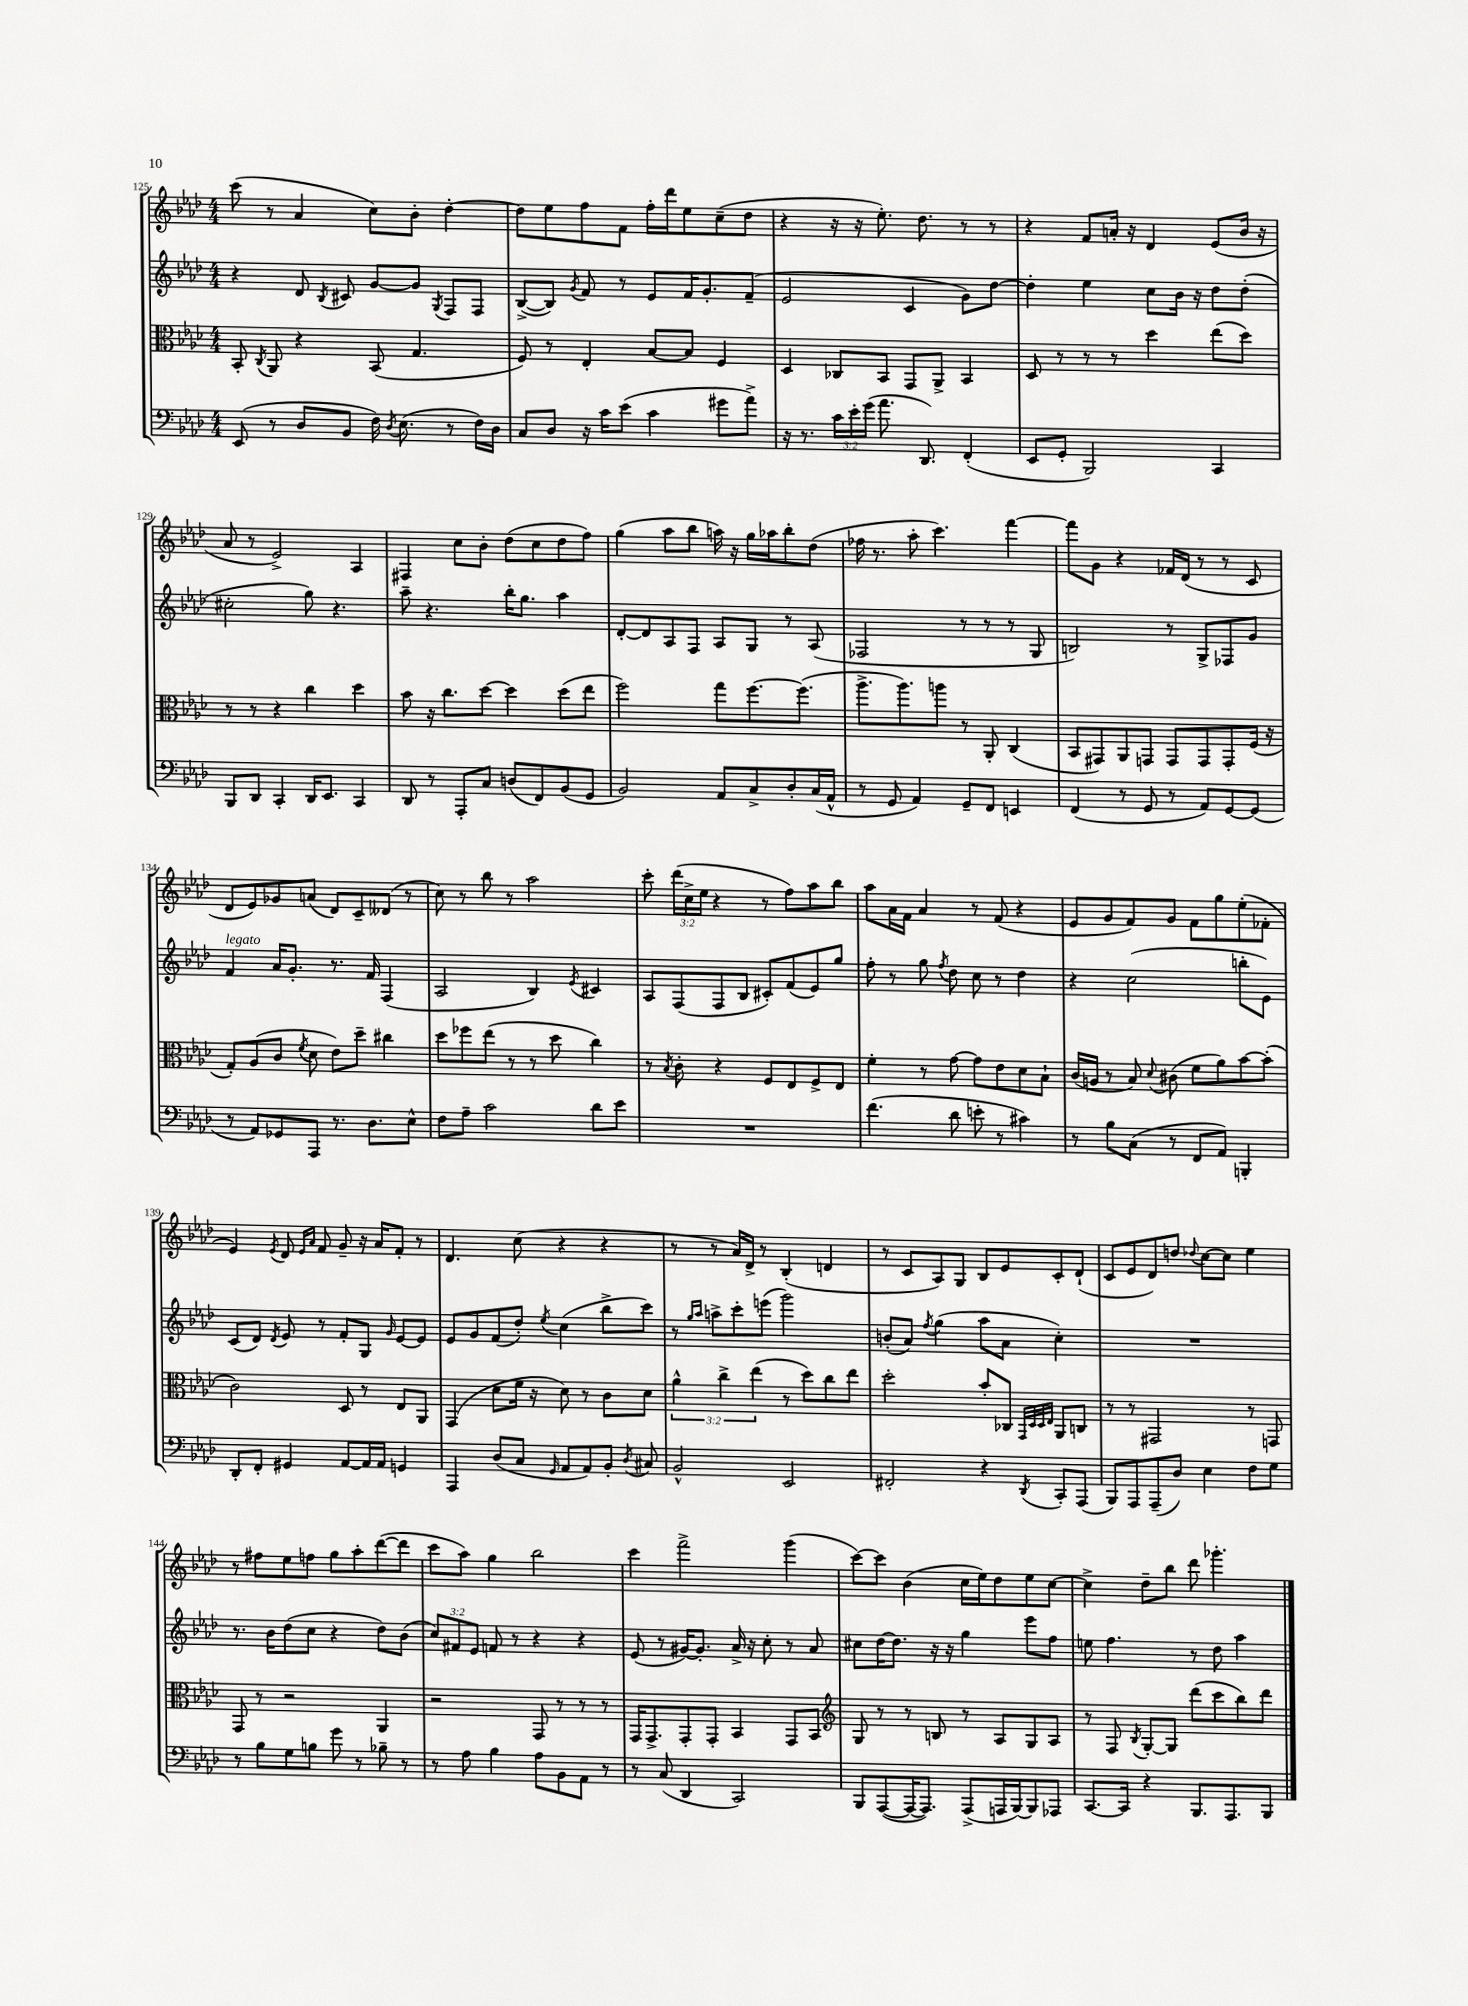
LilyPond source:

<<
\new StaffGroup <<
\new Staff = "s0" {
    \clef treble \key aes \major \numericTimeSignature \time 4/4 \override Staff.TupletNumber.text = #tuplet-number::calc-fraction-text
    \autoBeamOff c'''8( r8 aes'4 c''8[) bes'8]-. des''4~-. |
    des''8[ ees''8 f''8 f'8] f''16[-. des'''16 ees''8 c''8--( des''8] |
    r4 r16 r16 ees''8.-.) des''8. r8 r8 |
    r4 f'8[ a'16]-. r16 des'4 ees'8[( bes'16] r16 |
    aes'8 r8 ees'2->) aes4 |
    fis4 c''8[ bes'8]-. des''8[( c''8 des''8 f''8]) |
    g''4( aes''8[ bes''8] a''16) r16 g''16[ aes''16 bes''8-. des''8]( |
    fes''16 r8. aes''8-. c'''4.) f'''4~ |
    f'''8[ g'8] r4 fes'16[ des'16]( r8 r8 c'8 |
    des'8[ ees'8) ges'8 a'8]( des'8[) c'8-- deses'8]( r8 |
    c''8) r8 bes''8 r8 aes''2 |
    c'''8-. \tuplet 3/2 { des'''16[( c''16-> ees''16] } r4 r8 f''8[) aes''8 bes''8] |
    aes''8[ aes'16 f'16] aes'4 r8 f'8( r4 |
    ees'8[ g'8 f'8) g'8] f'8[ g''8 ees''8-.( fes'8]-. |
    ees'4) \acciaccatura { ees'8 } des'8 \grace { ees'16[ aes'16] } f'8 g'8-- r16 aes'16[ f'8]-. r8 |
    des'4. c''8( r4 r4 |
    r8 r8 aes'16[) des'16]-> r8 bes4-.( d'4 |
    r8 c'8[ aes8) g8] bes8[ ees'8 c'8-. des'8]-!( |
    c'8[ ees'8 des'8) d''8] \appoggiatura { des''8 } c''8[~ c''8] ees''4 |
    r8 fis''8[ ees''8 f''8] g''8[ aes''8-. des'''8~( des'''8] |
    c'''8[ aes''8]) g''4 bes''2 |
    c'''4 f'''2-> g'''4( |
    c'''8[~) c'''8] bes'4( c''16[ ees''16) des''8 ees''8 c''8]~ |
    c''4-> des''8[-- bes''8] des'''8 ges'''4.-. \bar "|." |
}
\new Staff = "s1" {
    \clef treble \key aes \major \numericTimeSignature \time 4/4 \override Staff.TupletNumber.text = #tuplet-number::calc-fraction-text
    \autoBeamOff r4 des'8 \acciaccatura { bes8 } cis'8 g'8[~ g'8] \acciaccatura { g8 } f8[ f8] |
    bes8[~->( bes8]) \acciaccatura { g'8 } f'8 r8 ees'8[ f'16 g'8.-. f'8]--( |
    ees'2 c'4 g'8[) des''8]~ |
    des''4-. ees''4 c''8[ bes'16] r16 des''8[ des''8]-.( |
    cis''2-. g''8) r4. |
    aes''8-- r4. bes''16[-. g''8.] aes''4 |
    des'8[~-. des'8 aes8 f8] aes8[ g8] r8 aes8( |
    fes2 r8 r8 r8 g8 |
    b2) r8 g8[-> fes8 g'8] |
    f'4^\markup { \italic "legato" } aes'16[ g'8.]-. r8. f'16 f4( |
    aes2 bes4) \acciaccatura { ees'8 } cis'4 |
    aes8[ f8( f8 bes8] cis'8[-.) f'8( ees'8) g''8] |
    f''8-. r8 g''8 \acciaccatura { f''8 } des''8 c''8 r8 des''4 |
    r4 c''2( b''8[-. ees'8]) |
    c'8[( des'8]) \acciaccatura { des'8 } ees'8 r8 f'8[-. g8] \grace { g'16 } ees'8[~ ees'8] |
    ees'8[ g'8 f'8( des''8]-.) \acciaccatura { ees''8 } c''4( bes''8[-> c'''8]) |
    r8 \grace { g''16[ aes''16] } a''8[-> c'''8-. e'''8]( g'''2) |
    b'8[-.( aes'8]) \acciaccatura { f''8 } g''4( aes''8[ aes'8] c''4-.) |
    R1 |
    r8. bes'16[ des''8( c''8] r4 des''8[) bes'8]( |
    \tuplet 3/2 { c''8[) fis'8 ees'8] } f'8 r8 r4 r4 |
    ees'8( r8 gis'16[~) gis'8.]-. aes'16-> r16 c''8-. r8 aes'8 |
    cis''8[ des''16~ des''8.] r16 r16 g''4 ees'''8[ f''8] |
    e''8 f''4. r8 des''8 aes''4 \bar "|." |
}
\new Staff = "s2" {
    \clef alto \key aes \major \numericTimeSignature \time 4/4 \override Staff.TupletNumber.text = #tuplet-number::calc-fraction-text
    \autoBeamOff bes,8-. \acciaccatura { c8 } aes,8 r4 bes,8( g4. |
    f8) r8 ees4-. bes8[~ bes8] f4 |
    des4 ces8[ bes,8] g,8[ aes,8]-> bes,4 |
    des8 r8 r8 r8 des''4 ees''8[( des''8]) |
    r8 r8 r4 c''4 des''4 |
    bes'8 r16 c''8.[ des''8]~ des''4 des''8[( ees''8] |
    f''2) g''8[ f''8.~ f''8.]( |
    aes''8.[-> aes''8.) a''8] r8 aes,8-. c4( |
    bes,8[ gis,8) aes,8 g,8] g,8[ g,8 g,8-. f16]( r16 |
    g8[-.) aes8( c'8] \acciaccatura { f'8 } des'8 ees'8[) des''8]-- cis''4 |
    des''8[ fes''8 ees''8]( r8 r8 des''8 c''4) |
    r8 \acciaccatura { bes8 } c'8-. r4 f8[ ees8 f8-> ees8] |
    f'4-. r8 g'8~ g'8[ ees'8 des'8 bes8]-! |
    c'16[( a16] r8 bes8) \appoggiatura { des'8 } cis'8( f'8[ aes'8) bes'8~ bes'8]-.( |
    c'2) des8 r8 ees8[ aes,8] |
    g,4( des'8[ f'16] r16 des'8) r8 c'8[ des'8] |
    \tuplet 3/2 { aes'4-^ c''4-> ees''4( } r8 des''8[) c''8 ees''8] |
    des''2-. bes'8[-. ces8] \grace { g,32[ des32 des32 ees32] } aes,8[ c8] |
    r8 r8 gis,2 r8 g,8 |
    g,8 r8 r2 aes,4 |
    r2 g,8 r8 r8 r8 |
    g,16[ g,8.-> g,8-. g,8]-. bes,4 g,8[ bes,8] |
    \clef treble g8 r8 r8 b8 r8 aes8[ g8 aes8] |
    r8 f8 \acciaccatura { bes8 } g8[~-. g8] des'''8[( c'''8 bes''8) des'''8] \bar "|." |
}
\new Staff = "s3" {
    \clef bass \key aes \major \numericTimeSignature \time 4/4 \override Staff.TupletNumber.text = #tuplet-number::calc-fraction-text
    \autoBeamOff ees,8( r8 des8[ bes,8] f16) \acciaccatura { des8 } ees8.( r8 f16[) des16] |
    c8[ des8] r16 c'16[ ees'8]( c'4 gis'8[ aes'8]->) |
    r16 r8. \tuplet 3/2 { c'16[ ees'16-. g'16]( } aes'8. des,8.) f,4-.( |
    ees,8[ g,8]-. bes,,2) c,4 |
    bes,,8[ des,8] c,4-. des,16[ ees,8.] c,4 |
    des,8 r8 aes,,8[-. c8] d8[( f,8) bes,8( g,8] |
    bes,2) aes,8[ c8-> des8-. c16( aes,16]-^ |
    r8 g,8 aes,4) g,8[-- f,8] e,4 |
    f,4( r8 g,8 r8 aes,8[) g,8~ g,8]( |
    r8 aes,8[) ges,8 aes,,8] r8. des8.[ ees8]-^ |
    f8[ aes8]-- c'2 des'8[ ees'8] |
    R1 |
    f'4.( des'8 e'8-. r8 cis'4) |
    r8 bes8[ c8]( r8 f,8[ aes,8]) b,,4-. |
    des,8[-. f,8]-. gis,4 aes,8[~ aes,16 aes,16] g,4 |
    aes,,4 des8[( c8] \grace { g,16 } aes,8[ aes,8) bes,8]-. \acciaccatura { des8 } cis8 |
    bes,2-^ ees,2 |
    fis,2-. r4 \acciaccatura { des,8 } c,8[-. aes,,8]( |
    bes,,8[) aes,,8 aes,,8--( des8]) ees4 f8[ g8] |
    r8 bes8[ g8 b8] g'8 r8 bes8-- r8 |
    r8 aes8 bes4 aes8[ bes,8 aes,8] r8 |
    r8 c8( des,4 c,2) |
    bes,,8[ aes,,8~( aes,,16~ aes,,8.]) aes,,8[->( a,,16 bes,,16~) bes,,8 aes,,8] |
    c,8.[~ c,16] r4 bes,,8.[ aes,,8. bes,,8] \bar "|." |
}
>>
>>
\layout { \context { \Score currentBarNumber = #125 } }
